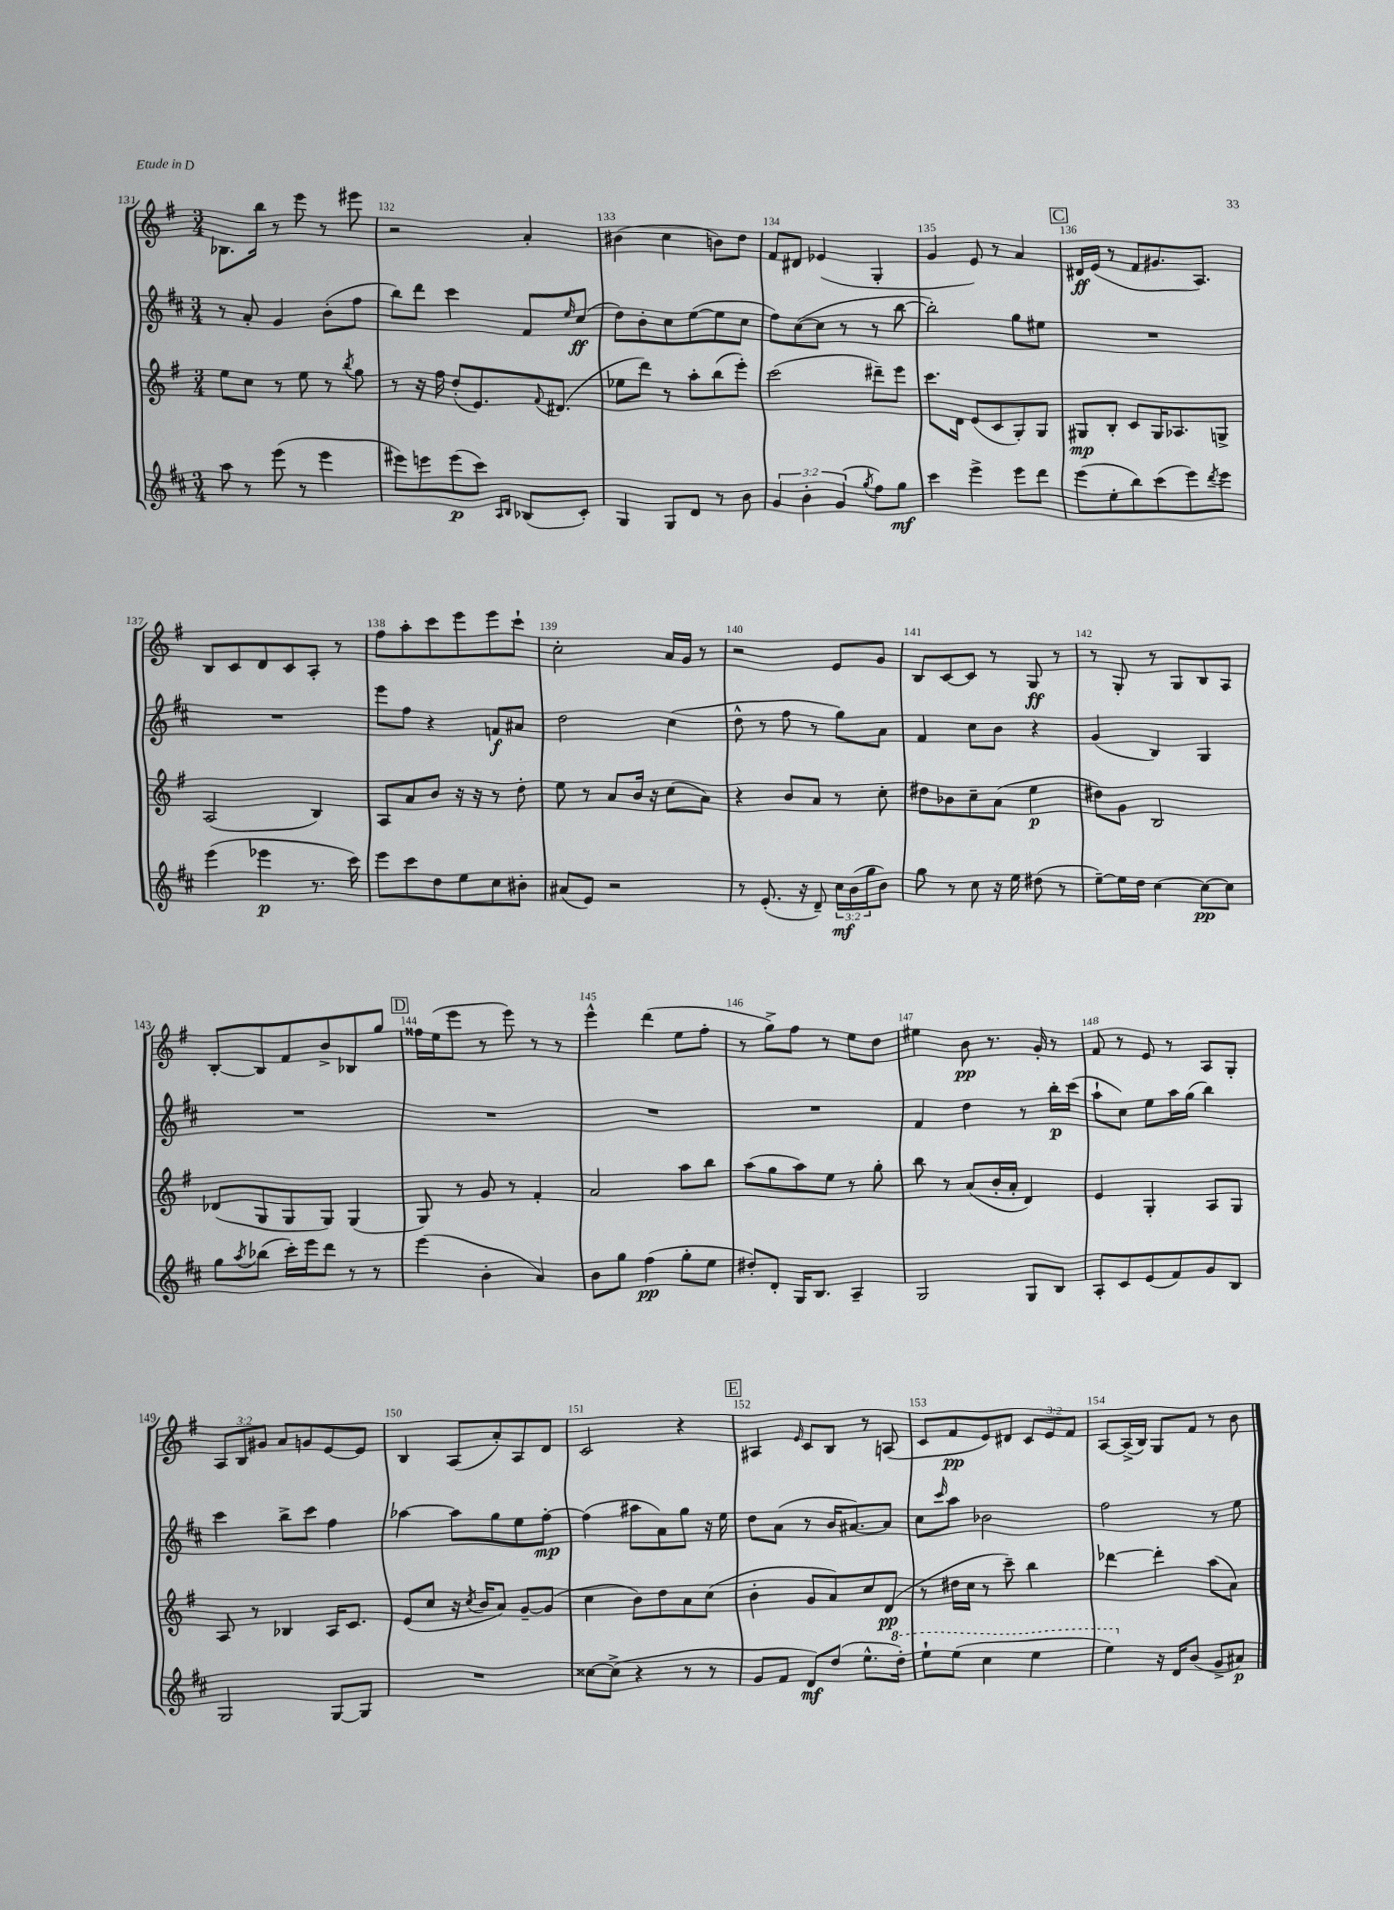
<<
\new StaffGroup <<
\new Staff = "s0" {
    \clef treble \key g \major \numericTimeSignature \time 3/4 \override Staff.TupletNumber.text = #tuplet-number::calc-fraction-text
    bes8. b''16 r8 e'''8 r8 eis'''8 |
    r2 a'4-. |
    bis'4( c''4 b'8) d''8 |
    fis'8 dis'8 ees'4( g4-. |
    g'4 e'8) r8 a'4 |
    \mark \markup { \box "C" } dis'16\ff e'16( r8 fis'8 gis'8. a8.) |
    b8 c'8 d'8 c'8 a8-. r8 |
    fis''8 a''8-. c'''8 e'''8 e'''8 c'''8-! |
    c''2-. a'16 g'16 r8 |
    r2 e'8 g'8 |
    b8 c'8~ c'8 r8 g8\ff r8 |
    r8 g8-. r8 g8 b8 a8 |
    b8~-. b8 fis'8 b'8-> bes8 g''8 |
    \mark \markup { \box "D" } fisis''16 e''16( e'''8 r8 e'''8) r8 r8 |
    e'''4-^ d'''4( e''8 fis''8-. |
    r8 g''8->) fis''8 r8 e''8 d''8 |
    eis''4 b'8\pp r8. g'16-. r8 |
    fis'8 r8 e'8 r8 a8 g8-. |
    \tuplet 3/2 { a8 b8 gis'8 } a'8 g'8 e'8~ e'8 |
    b4 a8( a'8-.) a8 d'8 |
    c'2 r4 |
    \mark \markup { \box "E" } ais4 \grace { e'16 } c'8 b8 r8 a8( |
    c'8 fis'8\pp e'8) dis'8 \tuplet 3/2 { c'8 e'8 fis'8 } |
    a8~ a16->( b16) g8 fis'8 r8 b'8 \bar "|." |
}
\new Staff = "s1" {
    \clef treble \key d \major \numericTimeSignature \time 3/4
    r8 a'8-. g'4 b'8-.( fis''8 |
    b''8) d'''8 cis'''4 fis'8 \grace { e''16 } cis''8\ff( |
    d''8) b'8-. cis''8 e''8~( e''8 cis''8 |
    fis''8) cis''8~( cis''8 r8 r8 b''8~ |
    b''2-.) g''8 eis''8 |
    \mark \markup { \box "C" } R2. |
    R2. |
    e'''8 fis''8 r4 f'8\f ais'8 |
    d''2 cis''4( |
    d''8-^ r8 fis''8 r8 g''8) a'8 |
    fis'4 cis''8 b'8 r4 |
    g'4( b4) g4 |
    R2. |
    \mark \markup { \box "D" } R2. |
    R2. |
    R2. |
    fis'4 d''4 r8 b''16-.\p cis'''16( |
    a''8-! cis''8) e''8 a''16 g''16( b''4) |
    cis'''4 b''8-> cis'''8 fis''4 |
    aes''4~ aes''8 g''8 e''8 fis''8~-.\mp |
    fis''4( ais''8 a'8) g''8 r16 e''16 |
    \mark \markup { \box "E" } d''8 a'8( r8 b'16 ais'8.~) ais'8 |
    cis''8 \grace { cis'''16 } a''8 bes'2 |
    fis''2 r8 e''8 \bar "|." |
}
\new Staff = "s2" {
    \clef treble \key g \major \numericTimeSignature \time 3/4
    e''8 c''8 r8 e''8 r8 \acciaccatura { b''8 } g''8 |
    r8 r16 fis''16 d''8-.( e'8.) \appoggiatura { fis'8 } dis'8.( |
    ees''8 d'''8) r8 a''8-. b''8( e'''8-.) |
    c'''2( dis'''8--) e'''8 |
    c'''8. d'16 e'8( c'8 g8-.) g8 |
    \mark \markup { \box "C" } gis8\mp b8-. c'8 gis16 aes8. g8-> |
    a2( b4) |
    a8 a'8 b'8 r16 r16 r8 d''8-. |
    e''8 r8 a'8 b'16 r16 c''8( a'8) |
    r4 b'8 a'8 r8 c''8-. |
    dis''8 bes'8 c''8-- a'8( e''4\p |
    dis''8) g'8 b2 |
    des'8( g8 g8 g8) g4( |
    \mark \markup { \box "D" } g8) r8 g'8 r8 fis'4-. |
    a'2 a''8 b''8 |
    a''8( g''8 a''8) e''8 r8 g''8-. |
    b''8 r8 a'8( b'16-. a'16-. d'4) |
    e'4 g4-. a8 g8 |
    a8 r8 bes4 a16 c'8. |
    e'8( c''8 r16 \acciaccatura { c''8 } b'16 a'8) g'8~-- g'8( |
    c''4 b'8) d''8 a'8 c''8( |
    \mark \markup { \box "E" } b'4-. g'8 a'8) c''8 d'8\pp( |
    r8 dis''16 c''16 r8 c'''8--) b''4 |
    des'''4~ des'''4-. a''8( a'8) \bar "|." |
}
\new Staff = "s3" {
    \clef treble \key d \major \numericTimeSignature \time 3/4 \override Staff.TupletNumber.text = #tuplet-number::calc-fraction-text
    a''8 r8 e'''8( r8 e'''4 |
    eis'''8) e'''8 e'''8\p( cis'''8) \grace { a16 b16 } bes8( cis'8-.) |
    g4 g8 d'8 r8 b'8 |
    \tuplet 3/2 { g'4 b'4-. g'4( } \acciaccatura { g''8 } fis''8) g''8\mf |
    cis'''4 e'''4-> e'''8 d'''8 |
    \mark \markup { \box "C" } e'''8( e''8-. b''8) cis'''8( e'''8) \acciaccatura { d'''8 } e'''8 |
    e'''4( ees'''4\p r8. cis'''16) |
    e'''8 cis'''8 d''8 e''8 cis''8 bis'8-. |
    ais'8( e'8) r2 |
    r8 e'8.-.( r16 d'8--) \tuplet 3/2 { cis''16\mf b'16( g''16 } b'8) |
    g''8 r8 cis''8 r16 e''16 dis''8( r8 |
    e''8~--) e''16 d''16 cis''4~ cis''8~\pp cis''8 |
    g''8 \acciaccatura { a''8 } bes''8( cis'''16-.) e'''16 d'''8 r8 r8 |
    \mark \markup { \box "D" } e'''4( b'4-. a'4) |
    b'8 g''8 fis''4\pp( g''8-. e''8 |
    dis''8-.) d'8-. g16 b8. a4-- |
    g2 g8 b8 |
    a8-. cis'8 e'8( fis'8) g'8 b8 |
    g2 g8~ g8 |
    R2. |
    cisis''8~ cisis''8->( r4 r8 r8 |
    \mark \markup { \box "E" } g'8 fis'8 d'8\mf) d''8( e''8.-^ \ottava #1 d'''16-.) |
    e'''8-! e'''8( cis'''4 e'''4 |
    e'''4) \ottava #0 r16 d'16 b'8( g'8-> ais'8\p) \bar "|." |
}
>>
>>
\layout { \context { \Score currentBarNumber = #131 \override BarNumber.break-visibility = ##(#f #t #t) barNumberVisibility = #all-bar-numbers-visible } }
